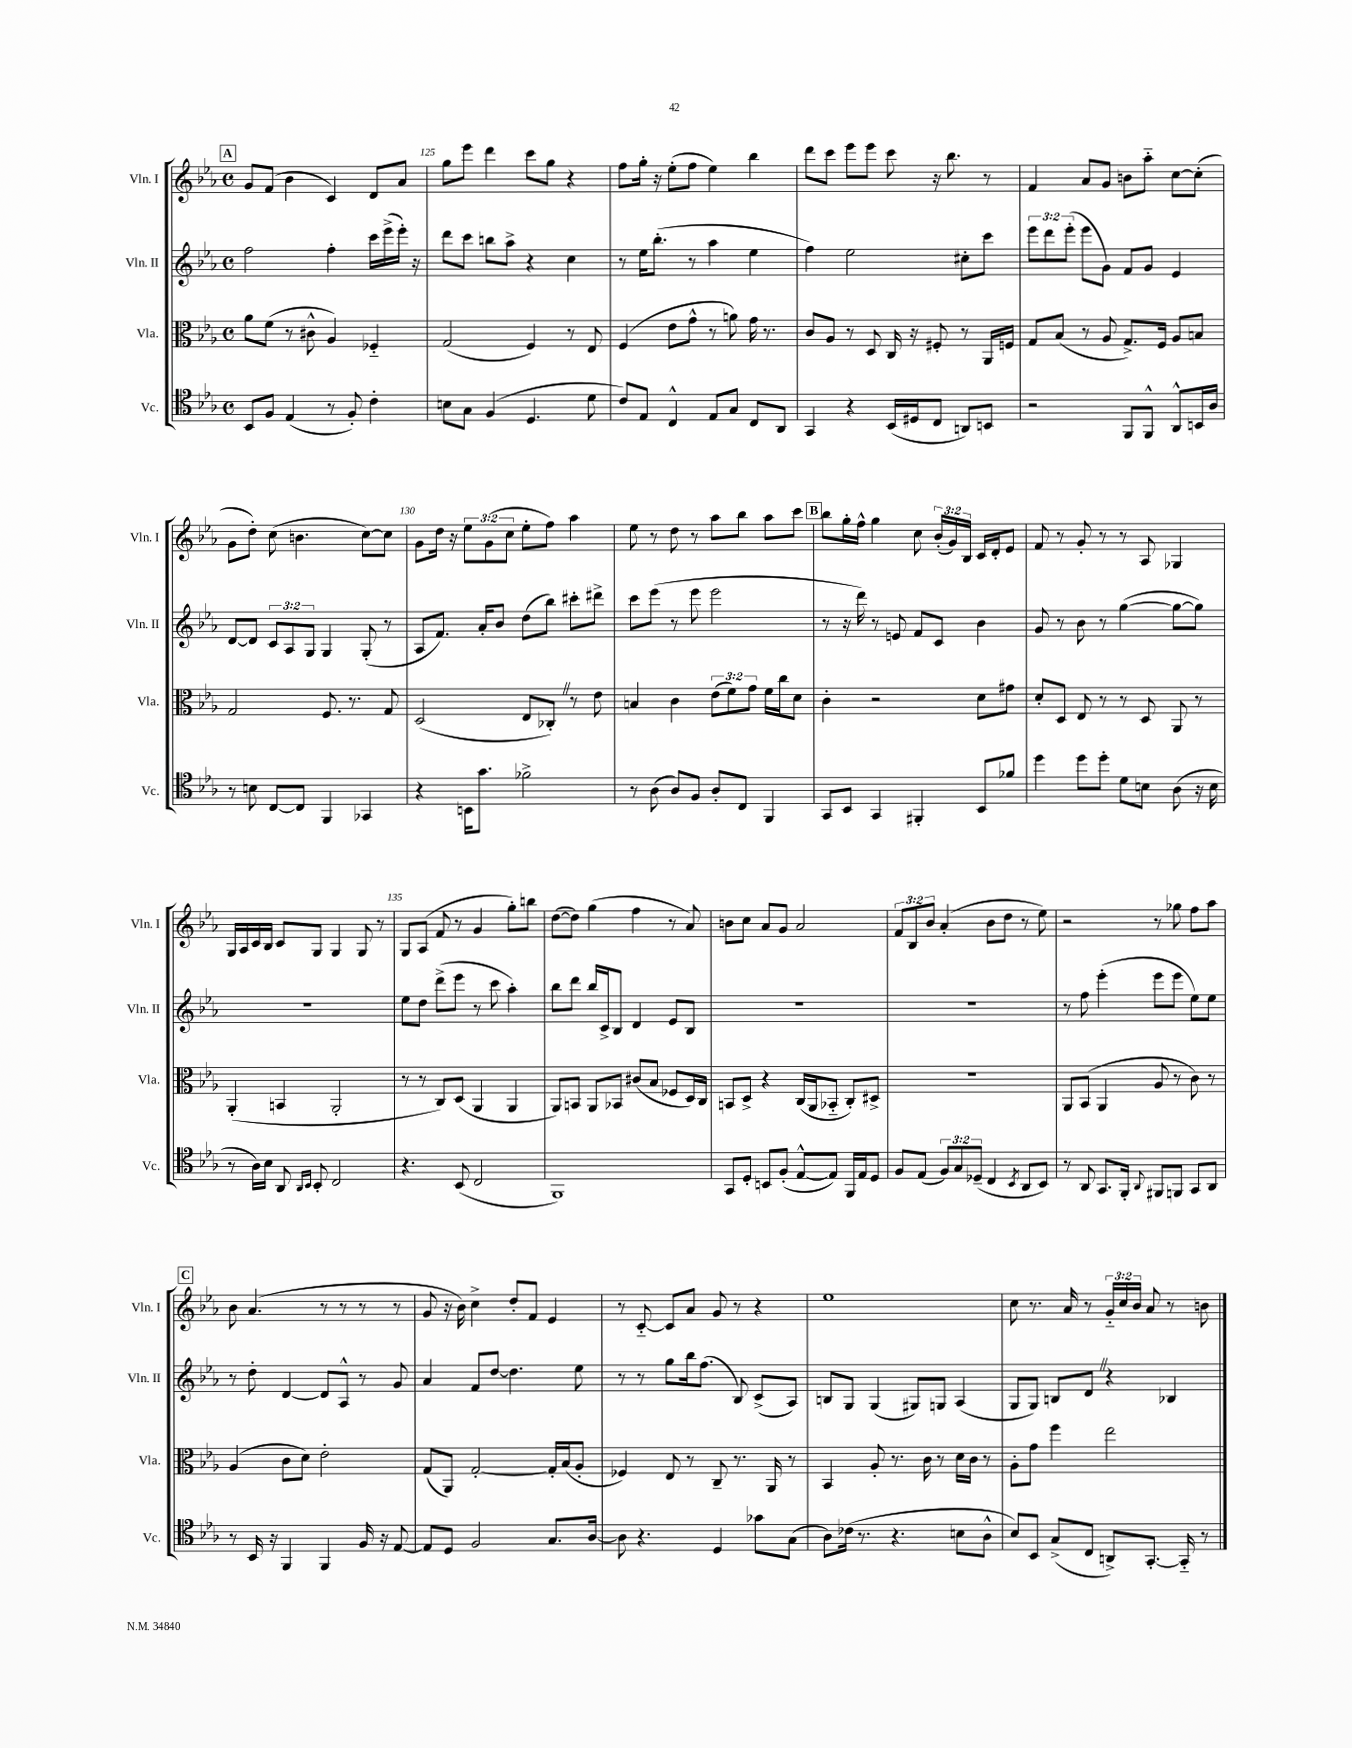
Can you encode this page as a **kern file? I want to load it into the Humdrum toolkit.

**kern	**kern	**kern	**kern
*staff4	*staff3	*staff2	*staff1
*clefC4	*clefC3	*clefG2	*clefG2
*k[b-e-a-]	*k[b-e-a-]	*k[b-e-a-]	*k[b-e-a-]
*M4/4	*M4/4	*M4/4	*M4/4
*met(c)	*met(c)	*met(c)	*met(c)
8BB-	8a-	2ff	8g
8F	(8f	.	(8f
(4E-	8r	.	4b-
.	8c#^^	.	.
8r	4A-)	4ff'	4c)
8F')	.	.	.
4c'	4F-'~	16ccc	8d
.	.	(16eee-^	.
.	.	16eee-')	8a-
.	.	16r	.
=	=	=	=
8B	(2G	8ddd	8gg
8G	.	8ccc	8eee-
(4F	.	8bb	4ddd
.	.	8aa-^	.
4.D	4F)	4r	8ccc
.	.	.	8gg
.	8r	4cc	4r
8d	8E-	.	.
=	=	=	=
8c)	(4F	8r	8ff
8E-	.	16ee-	16gg'
.	.	(8.bb-'	16r
4C^^	8e-	.	(8ee-'
.	8g^^	8r	8ff
8E-	8r	4aa-	4ee-)
8G	8a)	.	.
8C	16g	4ee-	4bb-
.	8.r	.	.
8AA-	.	.	.
=	=	=	=
4GG	8c	4ff)	8ddd
.	8A-	.	8ccc
4r	8r	2ee-	8eee-
.	8D	.	8eee-
(16BB-	16C	.	8ccc
16D#	16r	.	.
8C	8F#'	.	16r
.	.	.	8.bb-
8AA)	8r	8cc#'	.
8BB	16AA-	8ccc	8r
.	16F	.	.
=	=	=	=
2r	8G	12eee-	4f
.	.	12ddd	.
.	(8B-	.	.
.	.	(12eee-'	.
.	8r	8eee-	8a-
.	8A-	8g)	8g
8FF	8.G^)	8f	8b
8FF^^	.	8g	8aa-'~
.	16F	.	.
8AA-^^	8A-	4e-	[8cc
16BB	8B	.	(8cc']
16A-	.	.	.
=	=	=	=
8r	2G	[8d	8g
8B	.	8d]	8dd')
[8C	.	12c	(8cc
.	.	12A-	.
8C]	.	.	4.b
.	.	12G	.
4FF	8.F	4G	.
.	8.r	.	.
4GG-	.	(8G'	[8cc)
.	8G	8r	8cc]
=	=	=	=
4r	(2D	8A-	8g
.	.	8.f)	16dd
.	.	.	16r
16BB	.	.	12ee-
8.g	.	16a-'	.
.	.	.	(12g
.	.	8b-	.
.	.	.	12cc
2f-^	8E-	(8dd	8ee-'
.	8C-')	8bb-)	8ff)
.	8r	8ccc#'	4aa-
.	8e-	8ddd#^	.
=	=	=	=
8r	4B	8ccc	8ee-
(8A-	.	(8eee-	8r
8A-)	4c	8r	8dd
8F	.	8eee-	8r
8A-'	(12e-	2eee-	8aa-
.	12f)	.	.
8C	.	.	8bb-
.	12g	.	.
4FF	16f	.	8aa-
.	16cc	.	.
.	8d	.	8ccc
=	=	=	=
8GG	4c'	8r	8bb-
8BB-	.	16r	16gg'
.	.	16ddd)	16ff^^
4GG	2r	8r	4gg
.	.	8e	.
4FF#'	.	8f	8cc
.	.	8c	(24b-'
.	.	.	24g)
.	.	.	24B-
8BB-	8d	4b-	16c
.	.	.	16d'
8f-	8g#	.	8e-
=	=	=	=
4dd	8d'	8g	8f
.	8D	8r	8r
8dd	8E-	8b-	8g'
8dd'	8r	8r	8r
8d	8r	([4gg	8r
8B	8D	.	8A-
(8A-	8AA-	8gg_	4G-
16r	8r	8gg])	.
16B	.	.	.
=	=	=	=
8r	(4AA-'	1r	16G
.	.	.	16A-
16A-)	.	.	16c
16B-	.	.	16B-
8AA-	4BB	.	8c
16qqAA-	.	.	.
16qqBB-	.	.	.
8BB-'	.	.	8G
2C	2AA-'	.	4G
.	.	.	8G
.	.	.	8r
=	=	=	=
4.r	8r	8ee-	8G
.	8r	8dd	(8A-
.	8C)	(8ddd^	8f
(8BB-	(8D	8eee-	8r
2C	4AA-	8r	4g
.	.	8ccc	.
.	4AA-	4aa-')	8gg')
.	.	.	8bb
=	=	=	=
1FF)	8AA-)	8bb-	([8dd
.	8BB	8ddd	8dd])
.	8AA-	16bb-	(4gg
.	.	16c^	.
.	8BB-	8B-	.
.	(8c#	4d	4ff
.	8B-	.	.
.	8F-	8e-	8r
.	16D)	8B-	8a-)
.	16C	.	.
=	=	=	=
8GG	8BB	1r	8b
8D'	8D^	.	8cc
8BB	4r	.	8a-
(8F'	.	.	8g
[8E-^^	(16C	.	2a-
.	16AA-	.	.
8E-])	8BB-'~	.	.
16FF	8C')	.	.
16E-	.	.	.
8D	8D#^	.	.
=	=	=	=
8F	1r	1r	12f
.	.	.	12B-
(8E-	.	.	.
.	.	.	12b-
12F)	.	.	(4a-'
12G	.	.	.
(12D-~	.	.	.
4C	.	.	8b-
.	.	.	8dd
8qBB-	.	.	.
8AA-	.	.	8r
8BB-)	.	.	8ee-)
=	=	=	=
8r	8AA-	8r	2r
8AA-	(8BB-	8ff	.
8.GG	4AA-	(4eee-'	.
16FF'	.	.	.
8qqAA-	.	.	.
8FF#	8A-	8eee-	8r
8FF	8r	8eee-	8gg-
8GG	8c)	8ee-)	8ff
8AA-	8r	8ee-	8aa-
=	=	=	=
8r	(4A-	8r	8b-
16BB-	.	8dd'	(4.a-
16r	.	.	.
4FF	8c	[4d	.
.	8d)	.	.
4FF	2e-'	8d]	8r
.	.	8A-^^	8r
16F	.	8r	8r
16r	.	.	.
[8E-	.	8g	8r
=	=	=	=
8E-]	(8G	4a-	8g
8D	8AA-)	.	16r
.	.	.	16b-)
2F	[2G'	8f	4cc^
.	.	[8dd	.
.	.	4.dd]	8dd'
.	.	.	8f
8.G	16G']	.	4e-
.	(16B-	.	.
.	8A-'	8ee-	.
[16A-	.	.	.
=	=	=	=
8A-]	4F-)	8r	8r
4.r	.	8r	[8c'~
.	8E-	8gg	8c]
.	8r	16bb-	8a-
.	.	(8.ff	.
4D	8C~	.	8g
.	8.r	8B-)	8r
8g-	.	(8c^	4r
.	16AA-	.	.
(8G	8r	8A-)	.
=	=	=	=
8A-)	4BB-	8B	1ee-
(16c-	.	8G	.
8.r	.	.	.
.	8A-'	(4G	.
4.r	8.r	.	.
.	.	8G#)	.
.	16c	.	.
.	8r	8G	.
8B	16d	(4A-	.
.	16c	.	.
8A-^^	8r	.	.
=	=	=	=
8B-)	8A-'	8G	8cc
8BB-	8g	8G)	8.r
(8G^	4ff	8B	.
.	.	.	16a-
8C	.	8d	8r
8AA^)	2ee-	4r	24g'~
.	.	.	24cc
.	.	.	24b-
[8.GG'	.	.	8a-
.	.	4B-	8r
16GG'~]	.	.	.
8r	.	.	8b
==	==	==	==
*-	*-	*-	*-
